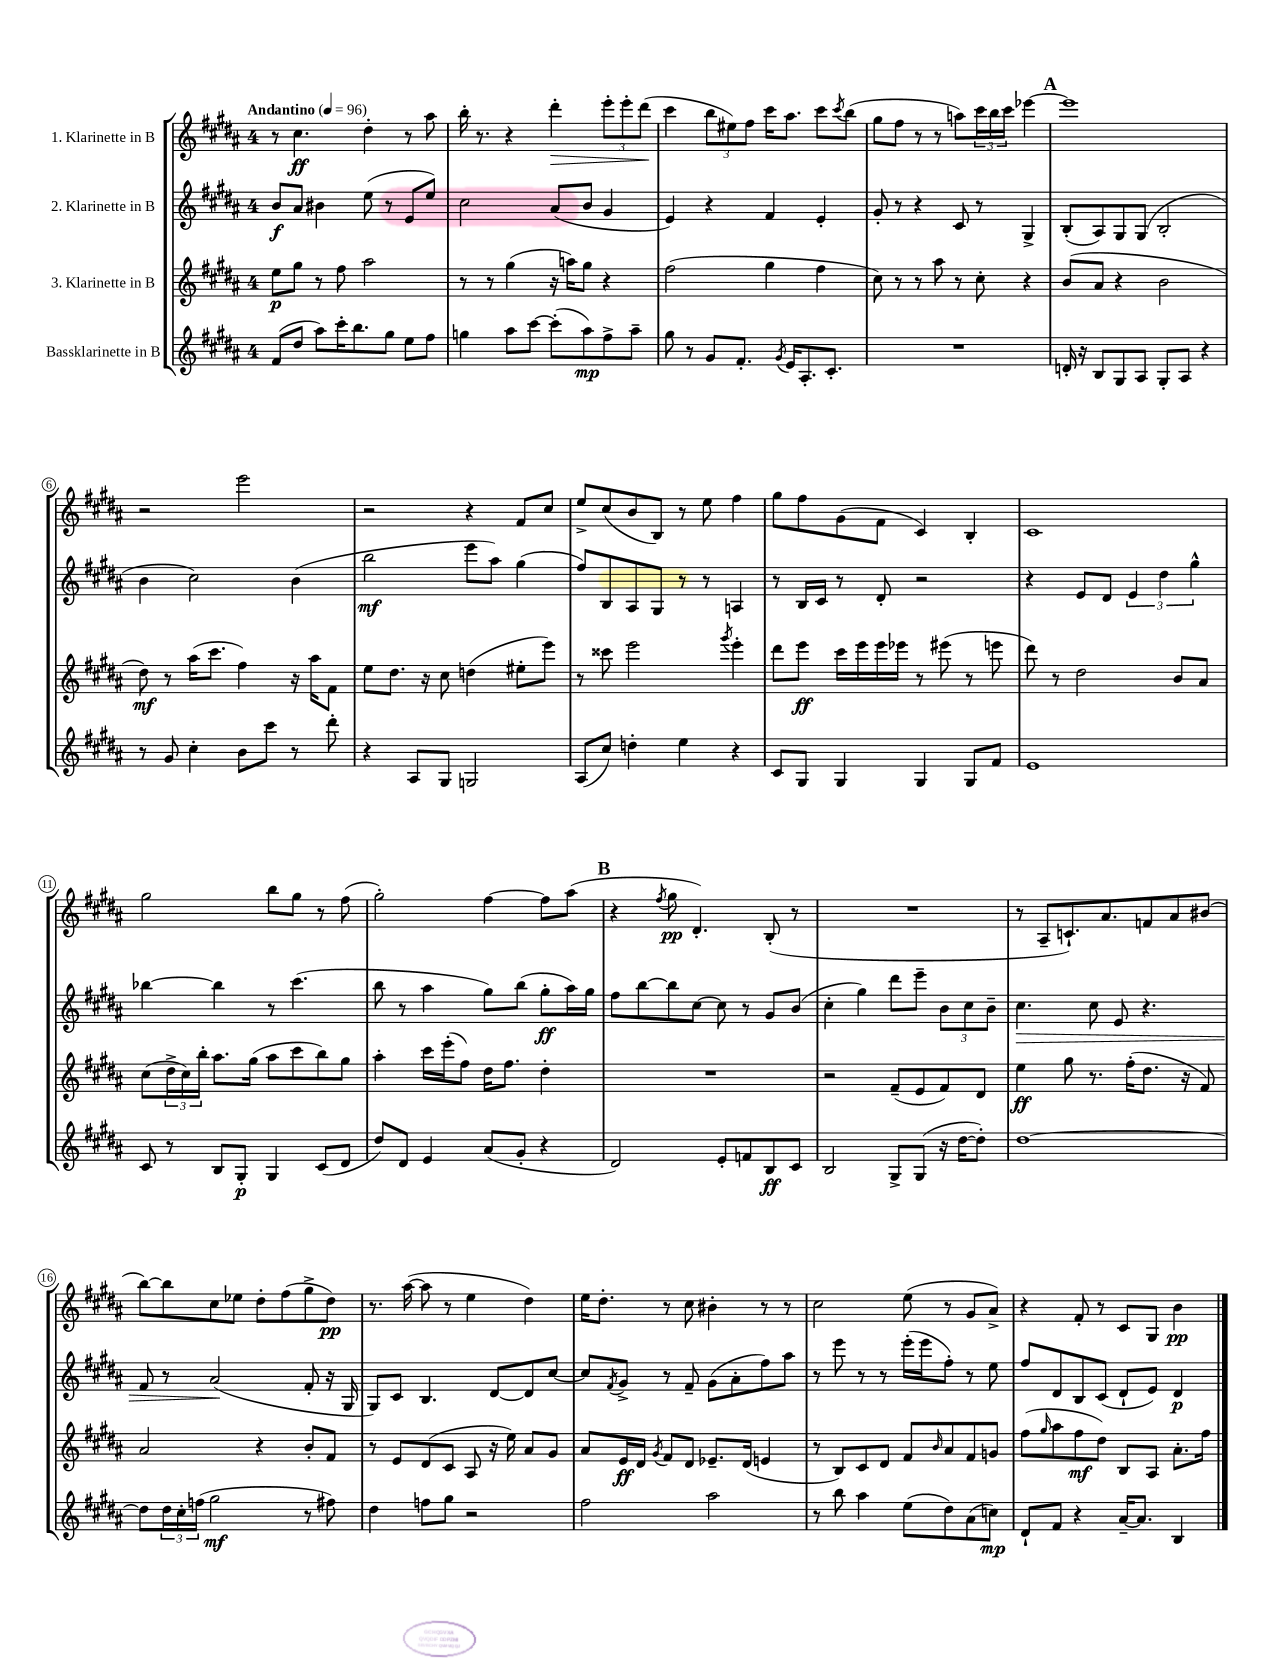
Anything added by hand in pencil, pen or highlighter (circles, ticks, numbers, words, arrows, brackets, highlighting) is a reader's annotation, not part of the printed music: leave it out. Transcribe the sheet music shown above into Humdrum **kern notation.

**kern	**dynam	**kern	**dynam	**kern	**dynam	**kern	**dynam
*part4	*part4	*part3	*part3	*part2	*part2	*part1	*part1
*staff4	*staff4	*staff3	*staff3	*staff2	*staff2	*staff1	*staff1
*I"Bassklarinette in B	*	*I"3. Klarinette in B	*	*I"2. Klarinette in B	*	*I"1. Klarinette in B	*
*clefG2	*	*clefG2	*	*clefG2	*	*clefG2	*
*k[f#c#g#d#a#]	*	*k[f#c#g#d#a#]	*	*k[f#c#g#d#a#]	*	*k[f#c#g#d#a#]	*
*M4/4	*	*M4/4	*	*M4/4	*	*M4/4	*
*MM96	*	*MM96	*	*MM96	*	*MM96	*
=1	=1	=1	=1	=1	=1	=1	=1
!	!	!	!	!	!	!LO:TX:a:B:t=Andantino	!
(8f#/L	.	8ee\L	p	8b/L	f	8r	.
8dd#/J	.	8gg#\J	.	8a#/J	.	4.cc#\	ff
8aa#\L)	.	8r	.	4b#X\	.	.	.
16ccc#'\K	.	8ff#\	.	.	.	.	.
8.bb\	.	.	.	.	.	.	.
.	.	2aa#\	.	(8ee\	.	4dd#'\	.
8gg#\J	.	.	.	8r	.	.	.
8ee\L	.	.	.	8e/L	.	8r	.
8ff#\J	.	.	.	8ee/J)	.	8aa#\	.
=2	=2	=2	=2	=2	=2	=2	=2
4ggn\	.	8r	.	2cc#\	.	16bb'\	.
.	.	.	.	.	.	8.r	.
.	.	8r	.	.	.	.	.
8aa#\L	.	(4gg#\	.	.	.	4r	.
[8ccc#\J	.	.	.	.	.	.	.
!	!	!	!	!	!	!	!LO:HP:b
(8ccc#'\L]	.	16r	.	(8a#/L	.	4ddd#'\	>
.	.	16aan\KL)	.	.	.	.	.
8aa#\)	mp	8gg#\J	.	8b/J	.	.	.
8ff#^\	.	4r	.	4g#/	.	12eee'\L	.
.	.	.	.	.	.	12eee'\	.
8aa#~\J	.	.	.	.	.	.	.
.	.	.	.	.	.	(12ddd#\J	.
.	.	.	.	.	.	.	]
=3	=3	=3	=3	=3	=3	=3	=3
8gg#\	.	(2ff#\	.	4e/)	.	4ccc#\	.
8r	.	.	.	.	.	.	.
8g#/L	.	.	.	4r	.	12bb\L	.
.	.	.	.	.	.	12ee#X\)	.
8.f#'/J	.	.	.	.	.	.	.
.	.	.	.	.	.	12ff#\J	.
.	.	4gg#\	.	4f#/	.	16ccc#\KL	.
8qg#/	.	.	.	.	.	.	.
16e/KL	.	.	.	.	.	8.aa#\J	.
8.A#'/	.	.	.	.	.	.	.
.	.	4ff#\	.	4e'/	.	8ccc#\L	.
8.c#'/J	.	.	.	.	.	.	.
.	.	.	.	.	.	8qccc#/	.
.	.	.	.	.	.	(8bb\J	.
=4	=4	=4	=4	=4	=4	=4	=4
1r	.	8cc#\)	.	8g#'/	.	8gg#\L	.
.	.	8r	.	8r	.	8ff#\J	.
.	.	8r	.	4r	.	8r	.
.	.	8aa#\	.	.	.	8r	.
.	.	8r	.	8c#/	.	8aan\L)	.
.	.	8cc#'\	.	8r	.	24ccc#\L	.
.	.	.	.	.	.	24bb\	.
.	.	.	.	.	.	24ccc#\JJ	.
.	.	4r	.	4G#^/	.	[4eee-X\	.
!!LO:REH:place=s1:t=A
=5	=5	=5	=5	=5	=5	=5	=5
16dn'/	.	(8b/L	.	(8B'/L	.	1eee-]	.
16r	.	.	.	.	.	.	.
8B/L	.	8a#/J	.	8A#/)	.	.	.
8G#/	.	4r	.	8G#/	.	.	.
8A#/J	.	.	.	(8G#/J	.	.	.
8G#'/L	.	2b\	.	2B'/	.	.	.
8A#/J	.	.	.	.	.	.	.
4r	.	.	.	.	.	.	.
!!LO:LB:g=z
=6	=6	=6	=6	=6	=6	=6	=6
8r	.	8dd#\)	mf	4b\	.	2r	.
8g#/	.	8r	.	.	.	.	.
4cc#'\	.	(16aa#\KL	.	2cc#\)	.	.	.
.	.	8.ccc#\J	.	.	.	.	.
8b\L	.	4ff#\)	.	.	.	2eee\	.
8ccc#\J	.	.	.	.	.	.	.
8r	.	16r	.	(4b\	.	.	.
.	.	16aa#\KL	.	.	.	.	.
8ddd#'\	.	8f#\J	.	.	.	.	.
=7	=7	=7	=7	=7	=7	=7	=7
4r	.	8ee\L	.	2bb\	mf	2r	.
.	.	8.dd#\J	.	.	.	.	.
8A#/L	.	.	.	.	.	.	.
.	.	16r	.	.	.	.	.
8G#/J	.	8cc#\	.	.	.	.	.
2Gn/	.	(4ddn\	.	8eee\L	.	4r	.
.	.	.	.	8aa#\J)	.	.	.
.	.	8ee#X'\L	.	(4gg#\	.	8f#/L	.
.	.	8eee\J)	.	.	.	8cc#/J	.
=8	=8	=8	=8	=8	=8	=8	=8
(8A#/L	.	8r	.	8ff#/L)	.	8ee^/L	.
8cc#/J)	.	8ccc##X\	.	8B/	.	(8cc#/	.
4ddn'\	.	2eee\	.	8A#/	.	8b/	.
.	.	.	.	8G#/J	.	8B/J)	.
4ee\	.	.	.	8r	.	8r	.
.	.	.	.	8r	.	8ee\	.
.	.	8qggg#/	.	.	.	.	.
4r	.	4eee'\	.	4An/	.	4ff#\	.
=9	=9	=9	=9	=9	=9	=9	=9
8c#/L	.	8ddd#\L	.	8r	.	8gg#\L	.
8G#/J	.	8eee\J	ff	16B/LL	.	8ff#\	.
.	.	.	.	16c#/JJ	.	.	.
4G#/	.	16ccc#\LL	.	8r	.	(8g#\	.
.	.	16eee\	.	.	.	.	.
.	.	16eee\	.	8d#'/	.	8f#\J	.
.	.	16eee-X\JJ	.	.	.	.	.
4G#/	.	8r	.	2r	.	4c#/)	.
.	.	(8eee#X\	.	.	.	.	.
8G#/L	.	8r	.	.	.	4B'/	.
8f#/J	.	8eeen\	.	.	.	.	.
=10	=10	=10	=10	=10	=10	=10	=10
1e	.	8ddd#\)	.	4r	.	1c#	.
.	.	8r	.	.	.	.	.
.	.	2dd#\	.	8e/L	.	.	.
.	.	.	.	8d#/J	.	.	.
.	.	.	.	6e/	.	.	.
.	.	.	.	6dd#\	.	.	.
.	.	8b/L	.	.	.	.	.
.	.	.	.	6gg#^^\	.	.	.
.	.	8a#/J	.	.	.	.	.
!!LO:LB:g=z
=11	=11	=11	=11	=11	=11	=11	=11
8c#/	.	(8cc#\L	.	[4bb-X\	.	2gg#\	.
8r	.	24dd#^\L	.	.	.	.	.
.	.	24cc#\)	.	.	.	.	.
.	.	24bb'\JJ	.	.	.	.	.
8B/L	.	8.aa#\L	.	4bb-\]	.	.	.
8G#'/J	p	.	.	.	.	.	.
.	.	(16gg#\Jk	.	.	.	.	.
4G#/	.	8aa#\L	.	8r	.	8bb\L	.
.	.	8ccc#\	.	(4.ccc#\	.	8gg#\J	.
(8c#/L	.	8bb\)	.	.	.	8r	.
8d#/J	.	8gg#\J	.	.	.	(8ff#\	.
=12	=12	=12	=12	=12	=12	=12	=12
8dd#/L)	.	4aa#'\	.	8bb\	.	2gg#'\)	.
8d#/J	.	.	.	8r	.	.	.
4e/	.	16ccc#\LL	.	4aa#\	.	.	.
.	.	(16eee'\J	.	.	.	.	.
.	.	8ff#\J)	.	.	.	.	.
(8a#/L	.	16dd#\KL	.	8gg#\L)	.	[4ff#\	.
.	.	8.ff#\J	.	.	.	.	.
8g#'/J	.	.	.	(8bb\J	.	.	.
4r	.	4dd#'\	.	8gg#'\L	ff	8ff#\L]	.
.	.	.	.	16aa#\L)	.	(8aa#\J	.
.	.	.	.	16gg#\JJ	.	.	.
!!LO:REH:place=s1:t=B
=13	=13	=13	=13	=13	=13	=13	=13
2d#/)	.	1r	.	8ff#\L	.	4r	.
.	.	.	.	[8bb\	.	.	.
.	.	.	.	.	.	8qff#/	.
.	.	.	.	8bb\]	.	8gg#\	pp
.	.	.	.	[8cc#\J	.	4.d#'/)	.
8e'/L	.	.	.	8cc#\]	.	.	.
8fn/	.	.	.	8r	.	.	.
8B/	ff	.	.	8g#/L	.	(8B'/	.
8c#/J	.	.	.	(8b/J	.	8r	.
=14	=14	=14	=14	=14	=14	=14	=14
2B/	.	2r	.	4cc#'\	.	1r	.
.	.	.	.	4gg#\)	.	.	.
8G#^/L	.	(8f#~/L	.	8ddd#\L	.	.	.
(8G#/J	.	8e/	.	8eee~\J	.	.	.
16r	.	8f#/)	.	12b\L	.	.	.
[16dd#\KL	.	.	.	.	.	.	.
.	.	.	.	12cc#\	.	.	.
8dd#'\J])	.	8d#/J	.	.	.	.	.
.	.	.	.	12b~\J	.	.	.
=15	=15	=15	=15	=15	=15	=15	=15
!	!	!	!	!	!LO:HP:b	!	!
[1dd#	.	4ee\	ff	4.cc#\	>	8r	.
.	.	.	.	.	.	8A#~/L	.
.	.	8gg#\	.	.	.	8.cn`/)	.
.	.	8.r	.	8cc#\	.	.	.
.	.	.	.	.	.	8.a#/	.
.	.	.	.	8e/	.	.	.
.	.	(16ff#'\KL	.	.	.	.	.
.	.	8.dd#\J	.	4.r	.	8fn/	.
.	.	.	.	.	.	8a#/	.
.	.	16r	.	.	.	.	.
.	.	8f#/)	.	.	.	(8b#X/J	.
!!LO:LB:g=z
=16	=16	=16	=16	=16	=16	=16	=16
8dd#\L]	.	2a#/	.	8f#/	.	[8bb\L)	.
24dd#\L	.	.	.	8r	.	8bb\]	.
24cc#'\	.	.	.	.	.	.	.
(24ffn\JJ	.	.	.	.	.	.	.
2gg#\	mf	.	.	(2a#/	.	8cc#\	.
.	.	.	.	.	.	8ee-X\J	.
.	.	4r	.	.	.	8dd#'\L	.
.	.	.	.	.	.	(8ff#\	.
8r	.	8b'/L	.	8f#'/	]	8gg#^\	.
8ff#X\)	.	8f#/J	.	16r	.	8dd#\J)	pp
.	.	.	.	16G#/	.	.	.
=17	=17	=17	=17	=17	=17	=17	=17
4dd#\	.	8r	.	8G#/L)	.	8.r	.
.	.	8e/L	.	8c#/J	.	.	.
.	.	.	.	.	.	([16aa#\	.
8ffn\L	.	(8d#/	.	4.B/	.	8aa#\]	.
8gg#\J	.	8c#/J	.	.	.	8r	.
2r	.	8A#/	.	.	.	4ee\	.
.	.	16r	.	[8d#/L	.	.	.
.	.	16ee\)	.	.	.	.	.
.	.	8a#/L	.	8d#/]	.	4dd#\)	.
.	.	8g#/J	.	[8cc#/J	.	.	.
=18	=18	=18	=18	=18	=18	=18	=18
2ff#\	.	8a#/L	.	8cc#/L]	.	16ee\KL	.
.	.	.	.	.	.	8.dd#'\J	.
.	.	.	.	8qf#/	.	.	.
.	.	16e/L	ff	8g#^/J	.	.	.
.	.	16d#/JJ	.	.	.	.	.
.	.	8qg#/	.	.	.	.	.
.	.	8f#/L	.	8r	.	8r	.
.	.	8d#/J	.	8f#~/	.	8cc#\	.
2aa#\	.	8.e-X~/L	.	(8g#\L	.	4b#X'\	.
.	.	.	.	8a#'\	.	.	.
.	.	(16d#/Jk	.	.	.	.	.
.	.	4en/	.	8ff#\)	.	8r	.
.	.	.	.	8aa#\J	.	8r	.
=19	=19	=19	=19	=19	=19	=19	=19
8r	.	8r	.	8r	.	2cc#\	.
8bb\	.	8B/L)	.	8eee\	.	.	.
4aa#\	.	8c#/	.	8r	.	.	.
.	.	8d#/J	.	8r	.	.	.
(8ee\L	.	8f#/L	.	(16eee'\LL	.	(8ee\	.
.	.	.	.	16eee\J	.	.	.
.	.	16qqb/	.	.	.	.	.
8dd#\)	.	8a#/	.	8ff#'\J)	.	8r	.
(8a#\	.	8f#/	.	8r	.	8g#/L	.
8ccn\J)	mp	8gn/J	.	8ee\	.	8a#^/J)	.
=20	=20	=20	=20	=20	=20	=20	=20
8d#`/L	.	(8ff#\L	.	8ff#/L	.	4r	.
.	.	16qqgg#/	.	.	.	.	.
8f#/J	.	8aa#\	.	8d#/	.	.	.
4r	.	8ff#\	mf	8B/	.	8f#'/	.
.	.	8dd#\J)	.	(8c#/J	.	8r	.
[16a#~/KL	.	8B/L	.	8d#`/L	.	8c#/L	.
8.a#/J]	.	.	.	.	.	.	.
.	.	8A#/J	.	8e/J)	.	8G#/J	.
4B/	.	8.a#'\L	.	4d#/	p	4b\	pp
.	.	16ff#\Jk	.	.	.	.	.
==	==	==	==	==	==	==	==
*-	*-	*-	*-	*-	*-	*-	*-
